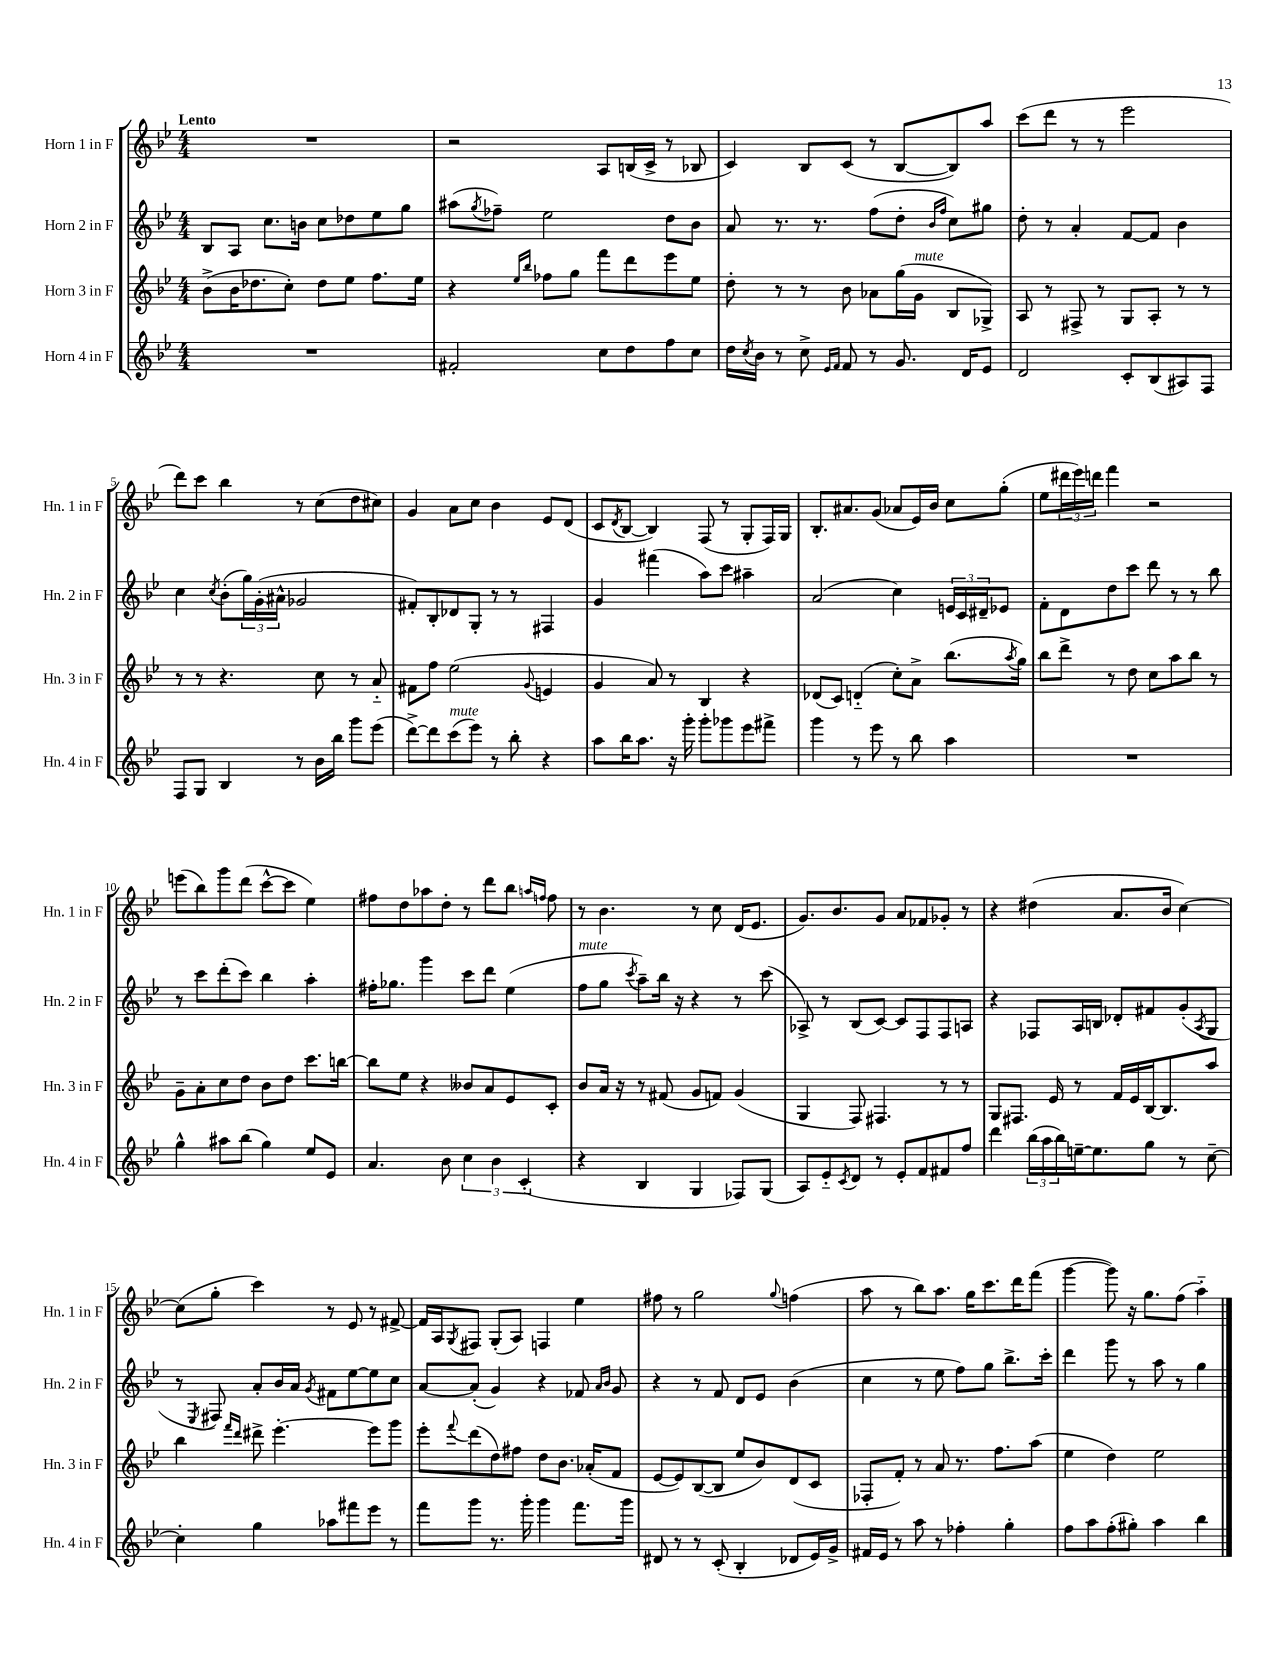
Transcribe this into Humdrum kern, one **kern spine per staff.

**kern	**kern	**kern	**kern
*staff4	*staff3	*staff2	*staff1
*clefG2	*clefG2	*clefG2	*clefG2
*k[b-e-]	*k[b-e-]	*k[b-e-]	*k[b-e-]
*M4/4	*M4/4	*M4/4	*M4/4
1r	(8b-^\L	8B-/L	1r
.	16b-\K	8A/J	.
.	8.dd-\	.	.
.	.	8.cc\L	.
.	8cc'\J)	.	.
.	.	16b\Jk	.
.	8dd-\L	8cc\L	.
.	8ee-\J	8dd-\	.
.	8.ff\L	8ee-\	.
.	.	8gg\J	.
.	16ee-\Jk	.	.
=	=	=	=
2f#'/	4r	(8aa#\L	2r
.	.	8qgg/	.
.	.	8ff-~\J)	.
.	16qqee-/LL	.	.
.	16qqbb-/JJ	.	.
.	8ff-\L	2ee-\	.
.	8gg\J	.	.
8cc\L	8fff\L	.	8A/L
8dd\	8ddd\	.	(16B/L
.	.	.	16c^/JJ
8ff\	8eee-\	8dd\L	8r
8cc\J	8ee-\J	8b-\J	8B-/
=	=	=	=
16dd\LL	8dd'\	8a/	4c/)
8qcc/	.	.	.
16b-\JJ	.	.	.
8r	8r	8.r	.
8cc^\	8r	.	8B-/L
.	.	8.r	.
16qqe-/LL	.	.	.
16qqf/JJ	.	.	.
8f/	8b-\	.	(8c/J
8r	8a-\L	(8ff\L	8r
8.g/	(16gg\L	8dd'\J	[8B-/L
.	16g\JJ	.	.
.	.	16qqb-/LL	.
.	.	16qqff/JJ	.
.	8B-/L	8cc\L)	8B-/])
16d/LK	.	.	.
8e-/J	8G-^/J)	8gg#\J	8aa/J
=	=	=	=
2d/	8A/	8dd'\	(8ccc\L
.	8r	8r	8ddd\J
.	8F#^/	4a'/	8r
.	8r	.	8r
8c'/L	8G/L	[8f/L	2eee-\
(8B-/	8A'/J	8f/]J	.
8A#/)	8r	4b-\	.
8F/J	8r	.	.
=	=	=	=
8F/L	8r	4cc\	8ddd\L)
8G/J	8r	.	8ccc\J
.	.	8qcc/	.
4B-/	4.r	(8b-'\L	4bb-\
.	.	24gg\L)	.
.	.	(24g'\	.
.	.	24a#^^\JJ	.
8r	.	2g-/	8r
16b-\LL	8cc\	.	(8cc\L
16bb-\JJ	.	.	.
8ggg\L	8r	.	8dd\
(8eee-\J	8a'~/	.	8cc#\J)
=	=	=	=
[8ddd^\L)	8f#\L	8f#'/L)	4g/
8ddd\]	8ff\J	8B-'/	.
(8ccc\	(2ee-\	8d-/	8a\L
8eee-\J)	.	8G'/J	8cc\J
8r	.	8r	4b-\
8bb-'\	.	8r	.
.	8qqg/	.	.
4r	4e/	4F#/	8e-/L
.	.	.	(8d/J
=	=	=	=
8aa\L	4g/	4g/	8c/L
.	.	.	8qd/
16bb-\K	.	.	[8B-/J
8.aa\J	.	.	.
.	8a/)	(4fff#\	4B-/])
16r	8r	.	.
16ggg'\	.	.	.
8ggg'\L	4B-/	8aa\L)	(8F/
8ggg-\	.	8ccc\J	8r
8eee-\	4r	4aa#~\	8G'/L
8fff#^\J	.	.	16F/L)
.	.	.	16G/JJ
=	=	=	=
4ggg\	(8d-/L	(2a/	8.B-'/L
.	8c/J)	.	.
.	.	.	8.a#/
8r	(4d'~/	.	.
8eee-\	.	.	(8g/J
8r	8cc'\L)	4cc\)	8a-/L
8bb-\	8a^\J	.	16e-/L)
.	.	.	16b-/JJ
4aa\	(8.bb-\L	24e/LL	8cc\L
.	.	24c/	.
.	.	24d#~/J	.
.	.	8e-/J	(8gg'\J
.	8qaa/	.	.
.	16gg\Jk)	.	.
=	=	=	=
1r	8bb-\L	8f'\L	8ee-\L
.	8ddd^\J	8d\	24ddd#\L
.	.	.	24eee-\)
.	.	.	24ddd\JJ
.	8r	8dd\	4fff\
.	8dd\	8ccc\J	.
.	8cc\L	8ddd\	2r
.	8aa\	8r	.
.	8bb-\J	8r	.
.	8r	8bb-\	.
=	=	=	=
4gg^^\	8g~\L	8r	(8eee\L
.	8a'\	8ccc\L	8bb-\)
8aa#\L	8cc\	(8ddd'\	8ggg\
(8bb-\J	8dd\J	8ccc\J)	(8ddd\J
4gg\)	8b-\L	4bb-\	[8ccc^^\L
.	8dd\J	.	8ccc\]J
8ee-/L	8.ccc\L	4aa'\	4ee-\)
8e-/J	.	.	.
.	[16bb\Jk	.	.
=	=	=	=
4.a/	8bb\]L	16ff#'\LK	8ff#\L
.	.	8.gg-\J	.
.	8ee-\J	.	8dd\
.	4r	4ggg\	8aa-\
8b-\	.	.	8dd'\J
6cc\	8b--/L	8ccc\L	8r
.	8a/	8ddd\J	8ddd\L
6b-\	.	.	.
.	8e-/	(4ee-\	8bb-\J
(6c'/	.	.	.
.	.	.	16qqaa/LL
.	.	.	16qqff/JJ
.	8c'/J	.	8ff\
=	=	=	=
4r	8b-/L	8ff\L	8r
.	16a/Jk	8gg\J	4.b-\
.	16r	.	.
.	.	8qccc/	.
4B-/	8r	8aa~\L)	.
.	(8f#/	16bb-\Jk	.
.	.	16r	.
4G/	8g/L	4r	8r
.	8f/J)	.	8cc\
8F-/L)	(4g/	8r	(16d/LK
.	.	.	8.e-/J
(8G/J	.	(8ccc\	.
=	=	=	=
8A/L)	4G/	8A-^/)	8.g/L)
8e-'~/	.	8r	.
.	.	.	8.b-/
8qc/	.	.	.
8d/J	8F/)	(8B-/L	.
8r	4.F#/	[8c/J)	8g/J
8e-'/L	.	8c/]L	8a/L
8f/	.	8F/	8f-/
8f#/	8r	8F/	8g-'/J
8ff/J	8r	8A/J	8r
=	=	=	=
4ddd\	8G/L	4r	4r
.	8.F#/J	.	.
(24bb-\LL	.	8F-/L	(4dd#\
24aa\	.	.	.
.	16e-/	.	.
24bb-\)	.	.	.
[16ee~\J	8r	16A/L	.
8.ee\]	.	16B/JJ	.
.	16f/LL	8d-'/L	8.a/L
.	16e-/	.	.
8gg\J	[16B-/J	8f#/	.
.	8.B-/]	.	16b-/Jk
8r	.	(8g'/	[4cc\)
.	.	8qA/	.
[8cc~\	8aa/J	8G/J	.
=	=	=	=
4cc'\]	4bb-\	8r	(8cc\]L
.	.	8qE-/	.
.	.	8F#/)	8gg'\J
.	16qqfff/LL	.	.
.	16qqddd/JJ	.	.
4gg\	8ddd#^\	8a'/L	4ccc\)
.	[4.eee-'\	16b-/L	.
.	.	16a/JJ	.
.	.	8qg/	.
8aa-\L	.	8f#\L	8r
8fff#\	.	[8ee-\	8e-/
8eee-\J	8eee-\]L	8ee-\]	8r
8r	8ggg\J	8cc\J	[8f#^/
=	=	=	=
8fff\L	8eee-'\L	[8a/L	16f#/]LL
.	.	.	16A/J
.	8qqfff/	.	8qG/
8ggg\J	(8ddd\	(8a'/]J	8F#/J
8.r	8dd\)	4g/)	(8G'/L
.	8ff#\J	.	8A/J)
16ggg'\	.	.	.
4ggg\	8dd\L	4r	4F/
.	8.b-\J	.	.
8.fff\L	.	8f-/	4ee-\
.	(16a-'/LK	.	.
.	.	16qqa/LL	.
.	.	16qqb-/JJ	.
.	8f/J	8g/	.
16ggg\Jk	.	.	.
=	=	=	=
8d#/	[8e-/L	4r	8ff#\
8r	8e-/])	.	8r
8r	([8B-/	8r	2gg\
(8c'/	8B-/]J	8f/	.
4B-'/	8ee-/L	8d/L	.
.	8b-/)	8e-/J	.
.	.	.	8qqgg/
8d-/L	(8d/	(4b-\	(4ff\
16e-/L)	8c/J	.	.
16g^/JJ	.	.	.
=	=	=	=
16f#/LL	8F-'/L	4cc\	8aa\
16e-/JJ	.	.	.
8r	8f'/J)	.	8r
8aa\	8r	8r	8bb-\L)
8r	8a/	8ee-\	8.aa\J
4ff-'\	8.r	8ff\L)	.
.	.	.	16gg\LK
.	.	8gg\J	8.ccc\
.	8.ff\L	.	.
4gg'\	.	8.bb-^\L	.
.	.	.	16ddd\K
.	(8aa\J	.	(8fff\J
.	.	16ccc'\Jk	.
=	=	=	=
8ff\L	4ee-\	4ddd\	[4ggg\
8aa\	.	.	.
(8ff'\	4dd\)	8ggg\	8ggg\])
8gg#'\J)	.	8r	16r
.	.	.	8.gg\L
4aa\	2ee-\	8aa\	.
.	.	8r	(8ff\J
4bb-\	.	4gg\	4aa'~\)
==	==	==	==
*-	*-	*-	*-
